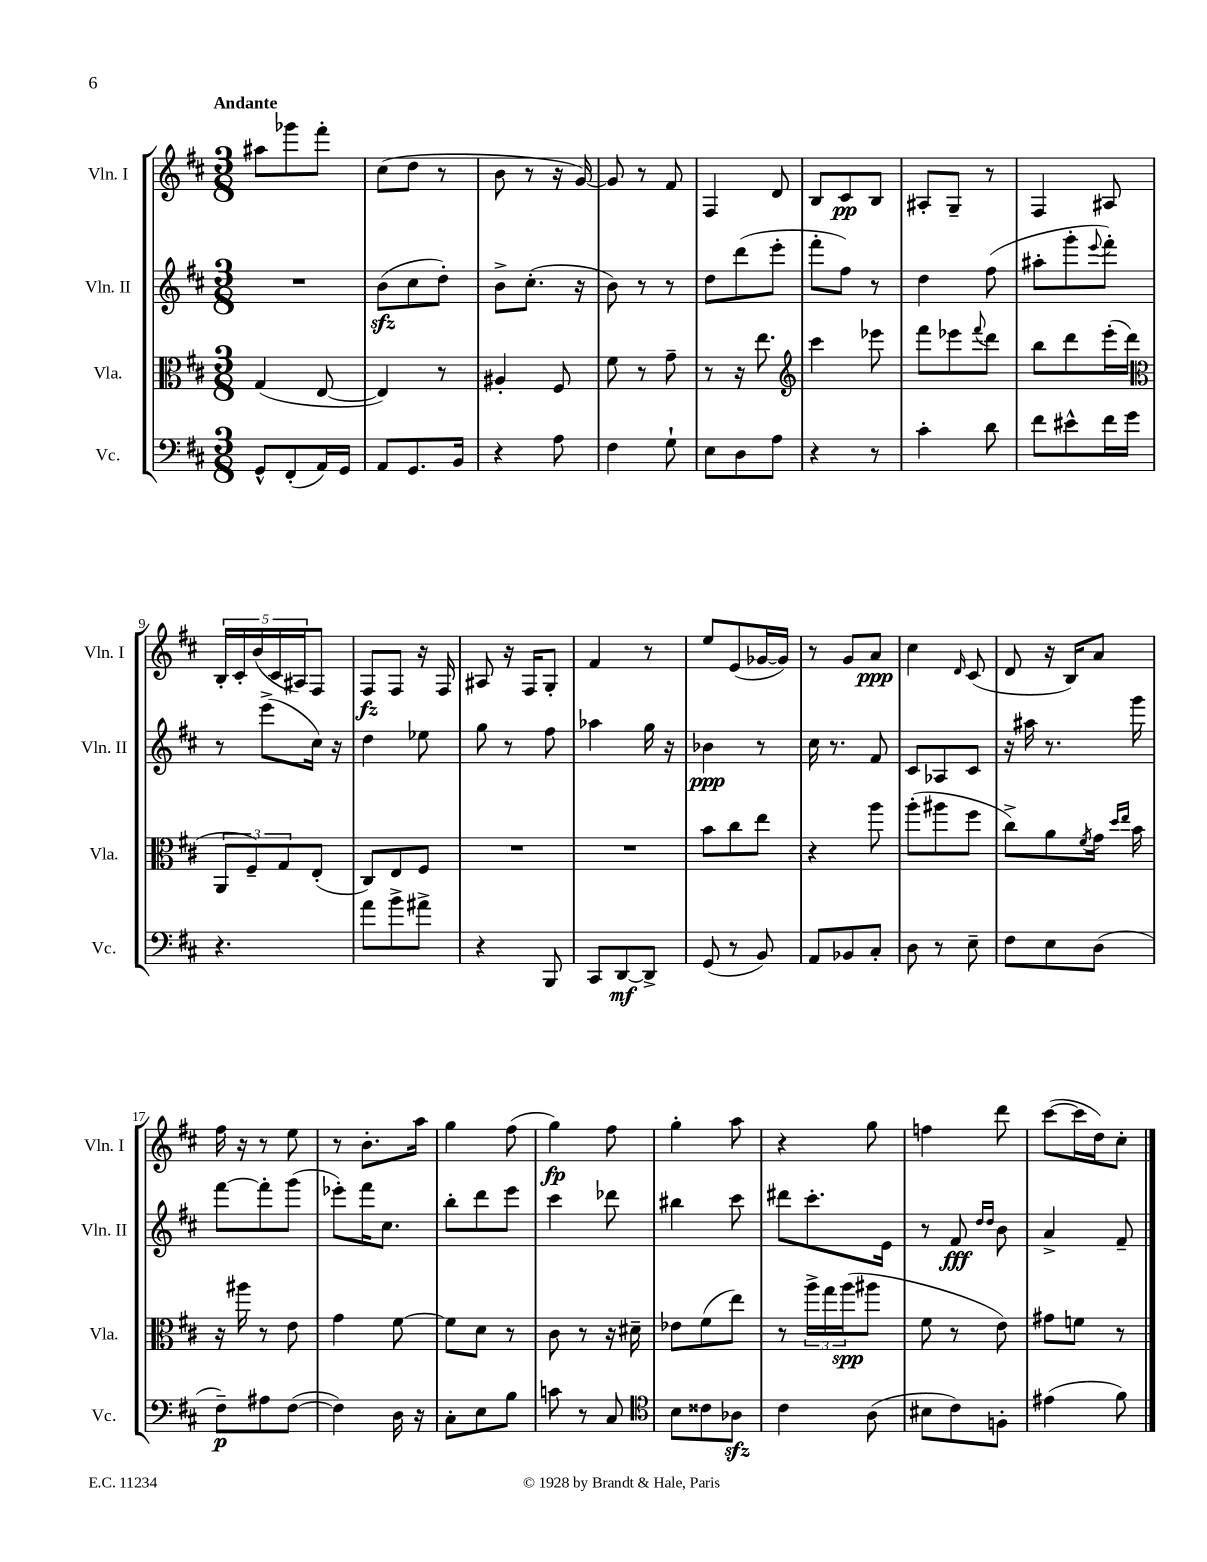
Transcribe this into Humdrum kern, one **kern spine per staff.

**kern	**dynam	**kern	**dynam	**kern	**dynam	**kern	**dynam
*part4	*part4	*part3	*part3	*part2	*part2	*part1	*part1
*staff4	*staff4	*staff3	*staff3	*staff2	*staff2	*staff1	*staff1
*I"Vc.	*	*I"Vla.	*	*I"Vln. II	*	*I"Vln. I	*
*I'Vc.	*	*I'Vla.	*	*I'Vln. II	*	*I'Vln. I	*
*clefF4	*	*clefC3	*	*clefG2	*	*clefG2	*
*k[f#c#]	*	*k[f#c#]	*	*k[f#c#]	*	*k[f#c#]	*
*M3/8	*	*M3/8	*	*M3/8	*	*M3/8	*
=1	=1	=1	=1	=1	=1	=1	=1
!	!	!	!	!	!	!LO:TX:a:B:t=Andante	!
8GG^^/L	.	(4G/	.	4.r	.	8aa#X\L	.
(8FF#'/	.	.	.	.	.	8ggg-X\	.
16AA/L)	.	[8E/	.	.	.	8fff#'\J	.
16GG/JJ	.	.	.	.	.	.	.
=2	=2	=2	=2	=2	=2	=2	=2
8AA/L	.	4E/])	.	(8bzz\L	.	(8cc#\L	.
8.GG/	.	.	.	8cc#\	.	8dd\J	.
.	.	8r	.	8dd'\J)	.	8r	.
16BB/Jk	.	.	.	.	.	.	.
=3	=3	=3	=3	=3	=3	=3	=3
4r	.	4A#X'/	.	8b^\L	.	8b\	.
.	.	.	.	(8.cc#'\J	.	8r	.
8A\	.	8F#/	.	.	.	16r	.
.	.	.	.	16r	.	[16g/)	.
=4	=4	=4	=4	=4	=4	=4	=4
4F#\	.	8f#\	.	8b\)	.	8g/]	.
.	.	8r	.	8r	.	8r	.
8G`\	.	8g~\	.	8r	.	8f#/	.
=5	=5	=5	=5	=5	=5	=5	=5
8E\L	.	8r	.	8dd\L	.	4F#/	.
8D\	.	16r	.	(8ddd\	.	.	.
.	.	8.ee\	.	.	.	.	.
8A\J	.	.	.	8eee'\J	.	8d/	.
=6	=6	=6	=6	=6	=6	=6	=6
*	*	*clefG2	*	*	*	*	*
4r	.	4ccc#\	.	8fff#'\L	.	8B/L	.
.	.	.	.	8ff#\J)	.	8c#/	pp
8r	.	8eee-X\	.	8r	.	8B/J	.
=7	=7	=7	=7	=7	=7	=7	=7
4c#'\	.	8fff#\L	.	4dd\	.	8A#X'/L	.
.	.	8eee-X\	.	.	.	8G~/J	.
.	.	8qqfff#/	.	.	.	.	.
8d\	.	8ddd\J	.	(8ff#\	.	8r	.
=8	=8	=8	=8	=8	=8	=8	=8
8f#\L	.	8bb\L	.	8aa#X'\L	.	4F#/	.
8e#X^^\	.	8ddd\	.	8ggg'\	.	.	.
.	.	.	.	8qqeee/	.	.	.
16f#\L	.	(16eee'\L	.	8fff#'\J)	.	8A#X/	.
16g\JJ	.	16ddd\JJ	.	.	.	.	.
!!LO:LB:g=z
=9	=9	=9	=9	=9	=9	=9	=9
*	*	*clefC3	*	*	*	*	*
4.r	.	12AA/L	.	8r	.	20B'/LL	.
.	.	.	.	.	.	20c#'/	.
.	.	12F#~/)	.	.	.	.	.
.	.	.	.	.	.	(20b/	.
.	.	.	.	(8eee^\L	.	.	.
.	.	.	.	.	.	20c#/	.
.	.	12G/	.	.	.	.	.
.	.	.	.	.	.	20A#X/J)	.
.	.	(8E'/J	.	16cc#\Jk)	.	8F#/J	.
.	.	.	.	16r	.	.	.
=10	=10	=10	=10	=10	=10	=10	=10
8a\L	.	8C#/L)	.	4dd\	.	8F#/L	fz
8b^\	.	8E/	.	.	.	8F#/J	.
8a#X^\J	.	8F#/J	.	8ee-X\	.	16r	.
.	.	.	.	.	.	16F#/	.
=11	=11	=11	=11	=11	=11	=11	=11
4r	.	4.r	.	8gg\	.	8A#X/	.
.	.	.	.	8r	.	16r	.
.	.	.	.	.	.	16F#/KL	.
8BBB/	.	.	.	8ff#\	.	8G'/J	.
=12	=12	=12	=12	=12	=12	=12	=12
8CC#/L	.	4.r	.	4aa-X\	.	4f#/	.
[8DD/	mf	.	.	.	.	.	.
8DD^/J]	.	.	.	16gg\	.	8r	.
.	.	.	.	16r	.	.	.
=13	=13	=13	=13	=13	=13	=13	=13
(8GG/	.	8b\L	.	4b-X\	ppp	8ee/L	.
8r	.	8cc#\	.	.	.	(8e/	.
8BB/)	.	8ee\J	.	8r	.	[16g-X/L	.
.	.	.	.	.	.	16g-/JJ])	.
=14	=14	=14	=14	=14	=14	=14	=14
8AA/L	.	4r	.	16cc#\	.	8r	.
.	.	.	.	8.r	.	.	.
8BB-X/	.	.	.	.	.	8g/L	.
8C#'/J	.	8aa\	.	8f#/	.	8a/J	ppp
=15	=15	=15	=15	=15	=15	=15	=15
8D\	.	(8aa'\L	.	8c#/L	.	4cc#\	.
8r	.	8aa#X\	.	8A-X/	.	.	.
.	.	.	.	.	.	16qqd/	.
8E~\	.	8ff#\J	.	8c#/J	.	(8c#/	.
=16	=16	=16	=16	=16	=16	=16	=16
8F#\L	.	8cc#^\L)	.	16r	.	8d/	.
.	.	.	.	16aa#X\	.	.	.
8E\	.	8a\	.	8.r	.	16r	.
.	.	.	.	.	.	16B/KL)	.
.	.	8qf#/	.	.	.	.	.
(8D\J	.	16g\Jk	.	.	.	8a/J	.
.	.	16qqdd/LL	.	.	.	.	.
.	.	16qqee/JJ	.	.	.	.	.
.	.	16b\	.	16ggg\	.	.	.
!!LO:LB:g=z
=17	=17	=17	=17	=17	=17	=17	=17
8F#~\L)	p	16r	.	[8fff#\L	.	16ff#\	.
.	.	16aa#X\	.	.	.	16r	.
8A#X\	.	8r	.	8fff#'\]	.	8r	.
([8F#\J	.	8e\	.	(8ggg\J	.	8ee\	.
=18	=18	=18	=18	=18	=18	=18	=18
4F#\])	.	4g\	.	8eee-X'\L)	.	8r	.
.	.	.	.	16fff#\K	.	8.b'\L	.
.	.	.	.	8.cc#\J	.	.	.
16D\	.	[8f#\	.	.	.	.	.
16r	.	.	.	.	.	16aa\Jk	.
=19	=19	=19	=19	=19	=19	=19	=19
8C#'\L	.	8f#\L]	.	8bb'\L	.	4gg\	.
8E\	.	8d\J	.	8ddd\	.	.	.
8B\J	.	8r	.	8eee\J	.	(8ff#\	.
=20	=20	=20	=20	=20	=20	=20	=20
8cn\	.	8c#\	.	4ccc#\	.	4gg\)	fp
8r	.	8r	.	.	.	.	.
8C#/	.	16r	.	8ddd-X\	.	8ff#\	.
.	.	16d#X~\	.	.	.	.	.
=21	=21	=21	=21	=21	=21	=21	=21
*clefC4	*	*	*	*	*	*	*
8B\L	.	8e-X\L	.	4bb#X\	.	4gg'\	.
8c##X\	.	(8f#\	.	.	.	.	.
8A-Xzz\J	.	8ee\J)	.	8ccc#\	.	8aa\	.
=22	=22	=22	=22	=22	=22	=22	=22
4c#\	.	8r	.	8ddd#X\L	.	4r	.
.	.	24aa^\LL	.	8.ccc#'\	.	.	.
.	.	24gg\	.	.	.	.	.
.	.	(24aa\J	spp	.	.	.	.
(8A\	.	8aa#X\J	.	.	.	8gg\	.
.	.	.	.	16e\Jk	.	.	.
=23	=23	=23	=23	=23	=23	=23	=23
8B#X\L	.	8f#\	.	8r	.	4ffn\	.
8c#\)	.	8r	.	8f#/	fff	.	.
.	.	.	.	16qqdd/LL	.	.	.
.	.	.	.	16qqdd/JJ	.	.	.
8Fn'\J	.	8e\)	.	8b\	.	8ddd\	.
=24	=24	=24	=24	=24	=24	=24	=24
(4e#X\	.	8g#X\L	.	4a^/	.	([8ccc#\L	.
.	.	8fn\J	.	.	.	16ccc#\L]	.
.	.	.	.	.	.	16dd\J)	.
8f#\)	.	8r	.	8f#~/	.	8cc#'\J	.
==	==	==	==	==	==	==	==
*-	*-	*-	*-	*-	*-	*-	*-
